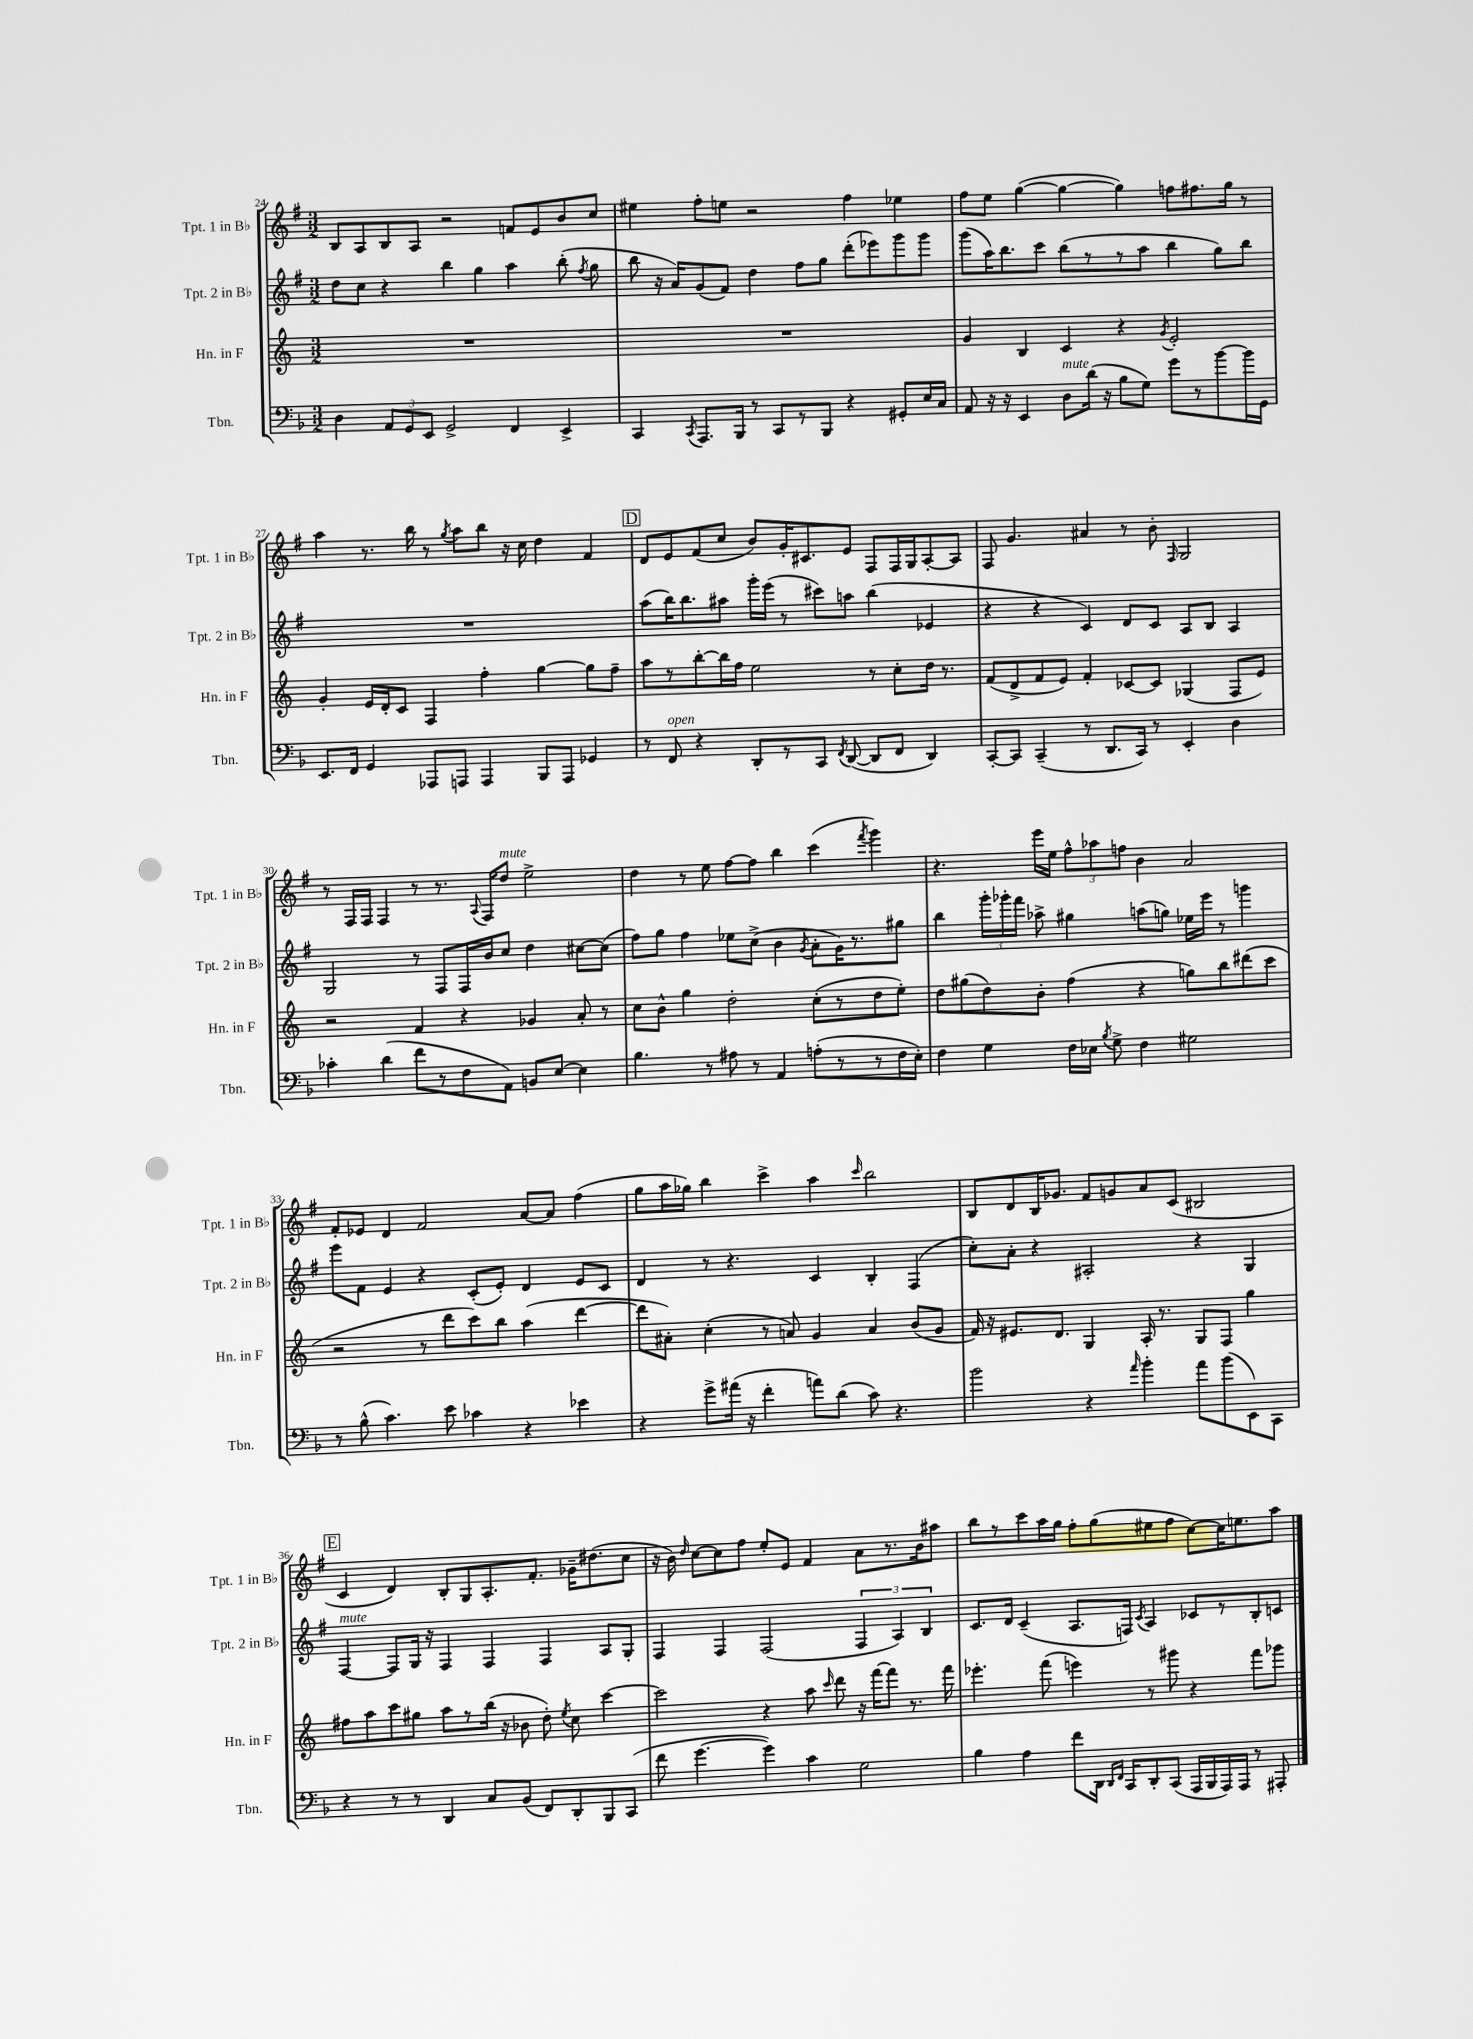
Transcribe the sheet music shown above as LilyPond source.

<<
\new StaffGroup <<
\new Staff = "s0" \with { instrumentName = "Tpt. 1 in Bb" shortInstrumentName = "Tpt. 1 in Bb" } {
    \clef treble \key g \major \numericTimeSignature \time 3/2
    \autoBeamOff b8[ a8 b8 a8] r2 f'8[ e'8 b'8 c''8] |
    eis''4 fis''8[-. e''8] r2 fis''4 ees''4 |
    fis''8[ e''8] g''4~( g''4~ g''4) f''8[ fis''8. g''16] r8 |
    a''4 r8. b''16 r8 \acciaccatura { g''8 } a''8[ b''8] r16 c''16 d''4 fis'4 |
    \mark \markup { \box "D" } d'8[ e'8 fis'8( c''8] b'8[) g'16-. cis'8. e'8] fis8[ fis16 g16 a8~-. a8] |
    fis8 g'4. ais'4 r8 b'8-. \grace { fis16 } g2 |
    r8 fis16[ fis16] fis4 r8 r8. \appoggiatura { a8 } fis16[ d''8]^\markup { \italic "mute" } e''2-> |
    d''4 r8 e''8 fis''8[~ fis''8] b''4 c'''4( \acciaccatura { fis'''8 } g'''4) |
    r4. e'''16[ e''16] \tuplet 3/2 { fis''8[-^ aes''8 f''8] } b'4 a'2 |
    fis'8[-. ees'8] d'4 fis'2 a'8[~ a'8] fis''4( |
    g''8[ a''16 ges''16]) b''4 c'''4-> a''4 \grace { c'''16 } b''2 |
    b8[ d'8 b16 ges'8.] fis'8[ g'8 a'8 c'8]( bis2 |
    \mark \markup { \box "E" } c'4 d'4) b8[-. g8 a8.-. fis'8.]-. ges'16[-- dis''8.( c''8] |
    r16 b'16) \grace { d''16 } c''8[~ c''8 fis''8] e''8[-. e'8] fis'4 a'8[ r8. b'16 ais''8] |
    b''8[ r8 c'''8 a''16 g''16] fis''8[-. g''8( eis''8 fis''8] c''8[~) c''16 e''8. a''8] \bar "|." |
}
\new Staff = "s1" \with { instrumentName = "Tpt. 2 in Bb" shortInstrumentName = "Tpt. 2 in Bb" } {
    \clef treble \key g \major \numericTimeSignature \time 3/2
    \autoBeamOff d''8[ c''8] r4 b''4 g''4 a''4 b''8-.( \acciaccatura { fis''8 } g''8 |
    b''8 r16 a'16[) g'8( fis'8]) d''4 fis''8[ g''8] d'''8[-.( ees'''8) g'''8 g'''8] |
    g'''8[( a''16) b''8. c'''8] b''8[( r8 r8 a''8] b''4 g''8[) b''8] |
    R1. |
    \mark \markup { \box "D" } a''8[( b''16) b''8. ais''8] g'''16[-. e'''16]( r8 cis'''8[) a''8] b''4( ees'4 |
    r4 r4 c'4) d'8[ c'8] a8[ b8] a4 |
    g2 r8 fis8[ fis16 b'16 c''8] d''4 cis''8[~ cis''8]( |
    fis''8[) g''8] fis''4 ees''8[ c''8]->( b'4 \acciaccatura { g'8 } a'8[-. g'16) r8. gis''8] |
    b''4 \tuplet 3/2 { g'''16[-. ges'''16-. fis'''16] } aes''8-> gis''4 a''8[( g''8]) ees''16[ e'''16] r8 g'''4 |
    e'''8[ fis'8] e'4 r4 c'8[-.( e'8]-.) d'4 e'8[ c'8] |
    d'4 r8 r4. c'4 b4-. fis4( |
    c''8[-.) a'8]-. r4 ais2-. r4 g4 |
    \mark \markup { \box "E" } fis4~^\markup { \italic "mute" } fis8[ g16] r16 fis4 fis4 fis4 a8[ g8]-. |
    fis4 fis4 fis2( \tuplet 3/2 { fis4 a4) b4 } |
    c'8.[ d'16] c'4--( a8.[ f16]) \acciaccatura { c'8 } a4 ces'8[ r8 b8-. c'8] \bar "|." |
}
\new Staff = "s2" \with { instrumentName = "Hn. in F" shortInstrumentName = "Hn. in F" } {
    \clef treble \key c \major \numericTimeSignature \time 3/2
    \autoBeamOff R1. |
    R1. |
    g'4 b4 c'4 r4 \acciaccatura { g'8 } e'2-. |
    g'4-. e'16[ d'16-. c'8] f4 f''4-. g''4~ g''8[ f''8]-- |
    \mark \markup { \box "D" } a''8[ r8 b''8~-. b''16 f''16] e''2 r8 c''8[-. d''16] r8. |
    f'8[( d'8-> f'8 e'8]) f'4-. ces'8[~ ces'8] ges4( f8[ e'8]) |
    r2 f'4 r4 ges'4 a'8-. r8 |
    c''8[ b'8]-^ g''4 d''2-. c''8[-.( r8 d''8 e''8]-.) |
    d''8[ gis''8( d''8) b'8]-. f''4( r4 g''8[) b''8 dis'''8( c'''8] |
    r2 r8 d'''8[ c'''8) b''8] a''4( d'''4~ |
    d'''8[ ais'8]-.) c''4-.( r8 a'8) g'4 a'4 b'8[( g'8] |
    f'16) r16 eis'8.[ d'8.] g4 a16-. r8. g8[ f8] g''4 |
    \mark \markup { \box "E" } fis''8[ a''8 c'''8 gis''8] a''8[ r8 b''16]( r16 bes'8 d''8-.) \acciaccatura { e''8 } c''8 c'''4~ |
    c'''2 r4 a''8 \grace { c'''16 } d'''8 r16 f'''16[~ f'''8] r8. f'''16 |
    ees'''4.-. f'''8( e'''4) r8 gis'''8 r4 f'''8[ ges'''8] \bar "|." |
}
\new Staff = "s3" \with { instrumentName = "Tbn." shortInstrumentName = "Tbn." } {
    \clef bass \key f \major \numericTimeSignature \time 3/2
    \autoBeamOff d4 \tuplet 3/2 { a,8[ g,8 e,8] } g,2-> f,4 e,4-> |
    c,4 \acciaccatura { c,8 } a,,8.[ bes,,16] r8 c,8[ r8 bes,,8] r4 gis,8[-. e16 c16] |
    a,8 r16 r16 e,4 d8[^\markup { \italic "mute" } d'16]( r16 bes8[ g8]) g'8[ r8 bes'8~ bes'16 g,16] |
    e,8.[ f,16] g,4 aes,,8[ a,,8] a,,4 bes,,8[ a,,8] ges,4 |
    \mark \markup { \box "D" } r8 f,8^\markup { \italic "open" } r4 d,8[-. r8 c,8] \acciaccatura { f,8 } d,8~( d,8[ f,8] d,4) |
    c,8[~-. c,8] c,4--( r8 d,8.[ c,16]) r8 e,4-. d4 |
    ces'4-. d'4( f'8[ r8 f8 a,8]) b,8[ e8]~ e4 |
    bes4. r8 ais8 r8 a,4 a8[-.( r8 r8 f16 e16]-.) |
    f4 g4 f16[ ees16] \acciaccatura { bes8 } g8-> f4 gis2 |
    r8 bes8-^( c'4.) e'8 ces'4 r4 ees'4 |
    r4 g'8[-> ais'16]( r16 f'4-. a'8[) d'8]( c'8) r4. |
    bes'2 r4 \grace { a'16 } bes'4-. a'8[ bes'8( e,8) c,8] |
    \mark \markup { \box "E" } r4 r8 r8 d,4 c8[ bes,8]( f,8[) d,8-. bes,,8 c,8]( |
    f'8 g'4.~ g'4) c'4 g2 |
    bes4 a4 f'8[ d,16] \grace { d,16[ f,16] } c,16[ d,8-. c,8]( a,,16[ bes,,16 a,,16) a,,16] r8 ais,,8-. \bar "|." |
}
>>
>>
\layout { \context { \Score currentBarNumber = #24 } }
